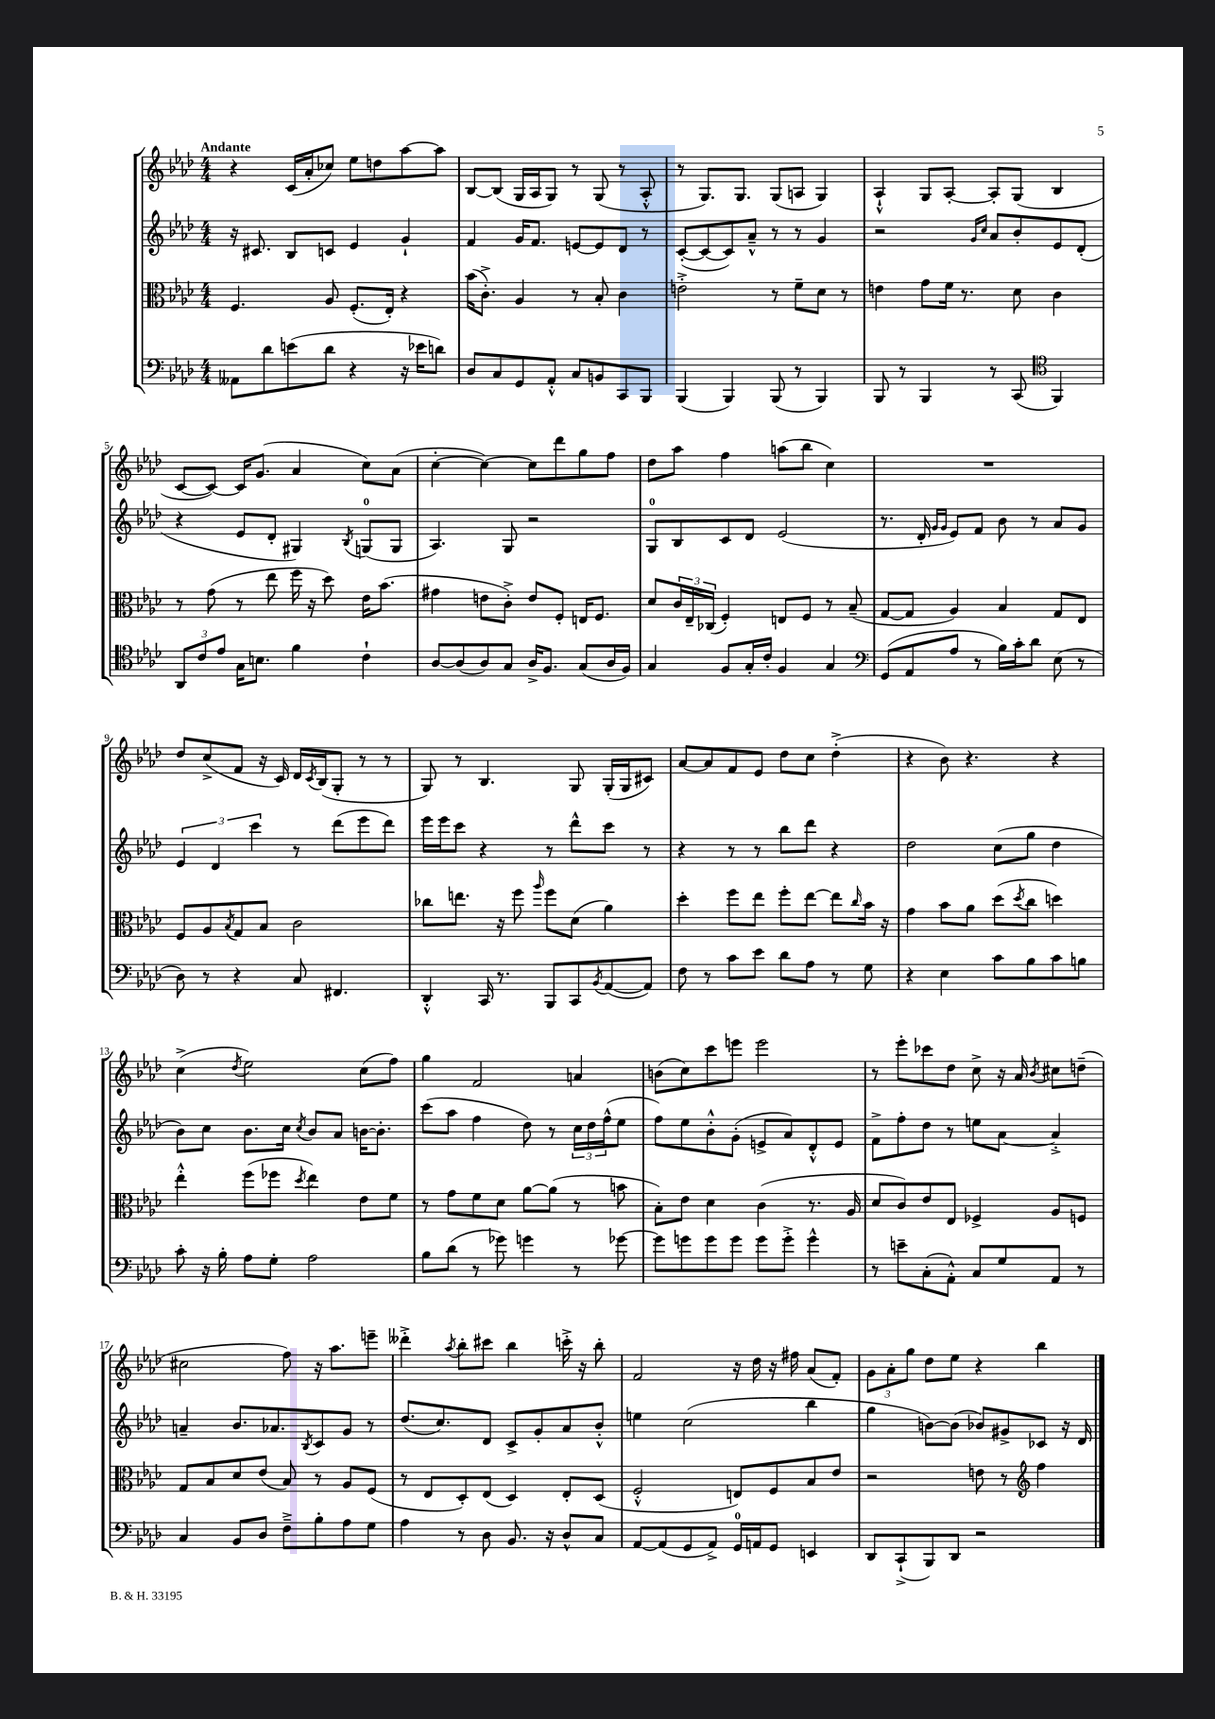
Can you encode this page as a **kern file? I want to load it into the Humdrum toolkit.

**kern	**kern	**kern	**kern
*staff4	*staff3	*staff2	*staff1
*clefF4	*clefC3	*clefG2	*clefG2
*k[b-e-a-d-]	*k[b-e-a-d-]	*k[b-e-a-d-]	*k[b-e-a-d-]
*M4/4	*M4/4	*M4/4	*M4/4
8AA--	4.F	16r	4r
.	.	8.c#	.
8d-	.	.	.
(8e	.	8B-	(16c
.	.	.	16a-'
8d-	8A-	8c	8cc-)
4r	(8.F'	4e-	8ee-
.	.	.	8dd
.	16E-')	.	.
16r	4r	4g`	[8aa-
16e-	.	.	.
8d)	.	.	8aa-]
=	=	=	=
8D-	(16b-	4f	[8B-
.	8.c'^)	.	.
8C	.	.	(8B-]
8GG	4A-	16g	16G
.	.	8.f	16A-
8AA-'^^	.	.	8G)
8C	8r	[8e	8r
8BB	8B-'	8e]	(8G
8CC	4c	8d-	8r
8BBB-	.	8r	8A-'^^
=	=	=	=
(4BBB-	2e'^	([8c'	8r
.	.	8c_	8.G)
4BBB-)	.	8c])	.
.	.	.	8.G
.	.	8a-~^^	.
(8BBB-	8r	8r	(8G
8r	8f~	8r	8A
4BBB-)	8d-	4g	4G)
.	8r	.	.
=	=	=	=
8BBB-	4e	2r	4A-`^^
8r	.	.	.
4BBB-	8g	.	8G
.	16f	.	[8A-'
.	8.r	.	.
.	.	16qqg	.
.	.	16qqcc	.
8r	.	8a-	8A-']
(8CC	8d-	8b-'	(8G
*clefC4	*	*	*
4FF)	4c	8e-	4B-
.	.	(8d-'	.
=	=	=	=
12AA-	8r	4r	[8c
12c	.	.	.
.	(8g	.	8c_)
12e-	.	.	.
16G	8r	8e-	16c]
8.B	.	.	(8.g
.	8ee-	8d-'	.
4f	16ff	4G#)	4a-
.	16r	.	.
.	8dd-)	.	.
.	.	8qB-	.
4c`	16e-	(8G	8cc)
.	(8.b-	.	.
.	.	8G	(8a-
=	=	=	=
[8A-	4g#	4.A-)	[4cc'
(8A-]	.	.	.
8A-)	8e	.	4cc_)
8G	8c'^)	8G	.
16A-^	8e	2r	8cc]
8.F	.	.	.
.	8F'	.	8ddd-
(8G	16E	.	8gg
.	8.F	.	.
16A-	.	.	8ff
16F)	.	.	.
=	=	=	=
4G	8d-	8G	8dd-
.	24c	8B-	8aa-
.	24E-~	.	.
.	(24C-	.	.
8F	4F')	8c	4ff
16G'	.	8d-	.
16c'	.	.	.
4F	8E	(2e-	(8aa
.	8F	.	8bb-
4G	8r	.	4cc)
.	(8B-~	.	.
=	=	=	=
*clefF4	*	*	*
(8GG	[8G	8.r	1r
8AA-	8G]	.	.
.	.	16d-'	.
.	.	16qqg	.
.	.	16qqg	.
8A-	4A-)	8e-)	.
8r	.	8f	.
16B-)	4B-	8b-	.
16c'	.	.	.
8d-	.	8r	.
(8E-	8G	8a-	.
8r	8E-	8g	.
=	=	=	=
8D-)	8F	6e-	8dd-
8r	8A-	.	(8cc^
.	.	6d-	.
.	8qB-	.	.
4r	8G	.	8f
.	.	6ccc	.
.	8B-	.	16r
.	.	.	16c)
8C	2c	8r	16d-
.	.	.	8qc
.	.	.	(16B-
4.FF#	.	(8ddd-	8G'
.	.	8eee-	8r
.	.	8ddd-)	8r
=	=	=	=
4DD-'^^	8cc-	16eee-	8G)
.	.	16eee-	.
.	8.ee	8ccc	8r
16CC	.	4r	4.B-
8.r	16r	.	.
.	8ff	.	.
.	16qqaa-	.	.
8BBB-	8ff	8r	.
8CC	(8d-	8ddd-^^	8G
8qBB-	.	.	.
([8AA-	4a-)	8ccc	(16G'
.	.	.	16G
8AA-])	.	8r	8c#)
=	=	=	=
8F	4dd-'	4r	[8a-
8r	.	.	8a-]
8c	8ff	8r	8f
8e-	8ee-	8r	8e-
8d-	8ff'	8bb-	8dd-
8A-	[8ee-	8ddd-	8cc
8r	8ee-]	4r	(4dd-'^
.	16qqcc	.	.
8G	16b-	.	.
.	16r	.	.
=	=	=	=
4r	4g	2dd-	4r
4E-	8b-	.	8b-)
.	8a-	.	4.r
8c	(8dd-	(8cc	.
.	8qdd-	.	.
8B-	8cc	8gg	.
8c	4dd)	4dd-	4r
8B	.	.	.
=	=	=	=
8c'	4ee-'^^	8b-)	(4cc^
16r	.	8cc	.
16B-'	.	.	.
.	.	.	8qdd-
8A-	(8ff	8.b-	2ee-)
8G'	8ff-	.	.
.	.	16cc	.
.	8qdd-	8qcc	.
2A-	4ee-)	8b-	.
.	.	8a-	.
.	8e-	[16b	(8cc
.	.	8.b']	.
.	8f	.	8ff)
=	=	=	=
8B-	8r	(8ccc	4gg
(8d-	8g	8aa-	.
8r	8f	4ff	2f
8g-)	8d-	.	.
4g	[8a-	8dd-)	.
.	(8a-]	8r	.
8r	8r	24cc	4a
.	.	24dd-	.
.	.	(24ff^^	.
[8g-	8b	8ee-	.
=	=	=	=
8g-]	8B-')	8ff)	(8b
8g	8e-	8ee-	8cc)
8g	4d-	8b-'^^	8ccc
8g	.	(8g'	8eee
8g	(4c	8e^	2eee
8g'^	.	8a-)	.
4g^^	8.r	8d-'^^	.
.	.	8e	.
.	16A-	.	.
=	=	=	=
8r	8d-	8f^	8r
8e~	8c)	8ff'	8eee-'
(8C'	8e-	8dd-	8ccc-
8AA-'^^)	8E-	8r	8dd-
8C	4F-^	8ee	8cc^
8G	.	[8a-	16r
.	.	.	16a-
.	.	.	8qb-
8AA-	8A-	4a-'^]	8cc#
8r	8F	.	(8dd~
=	=	=	=
4C	8G	4a~	2cc#
.	8B-	.	.
8BB-	8d-	8.b-	.
8D-	(8e-	.	.
.	.	8.a-	.
8F~^	8B-)	.	8ff)
.	.	8qB-	.
8B-'	8r	8c	16r
.	.	.	8.aa-
8A-	8A-	8g	.
8G	(8F	8r	8eee~
=	=	=	=
4A-	8r	(8.dd-	4ddd--'^
.	8E-	.	.
.	.	8.cc)	.
.	.	.	8qaa-
8r	8D-')	.	8bb-'
8D-	(8E-	8d-	8ccc#
8.BB-	4D-)	8c^	4bb-
.	.	8g'	.
16r	.	.	.
8D-^^	8E-'	8a-	16ccc'^
.	.	.	16r
8C	(8D-	8b-'^^	8bb-'
=	=	=	=
[8AA-	2F'^^	4ee	2f
(8AA-]	.	.	.
8GG	.	(2cc	.
8AA-^)	.	.	.
16GG	8E)	.	16r
16AA	.	.	16dd-
8GG	8F	.	16r
.	.	.	16ff#
4EE	8B-	4bb-	(8a-
.	8e-	.	8f')
=	=	=	=
8DD-	2r	4gg	12g
.	.	.	12a-'
(8CC`^	.	.	.
.	.	.	12gg
8BBB-)	.	[8b)	8dd-
8DD-	.	(8b]	8ee-
2r	8e	8b-)	4r
.	8r	8g#^	.
*	*clefG2	*	*
.	4ff	8c-	4bb-
.	.	16r	.
.	.	16d-	.
==	==	==	==
*-	*-	*-	*-
